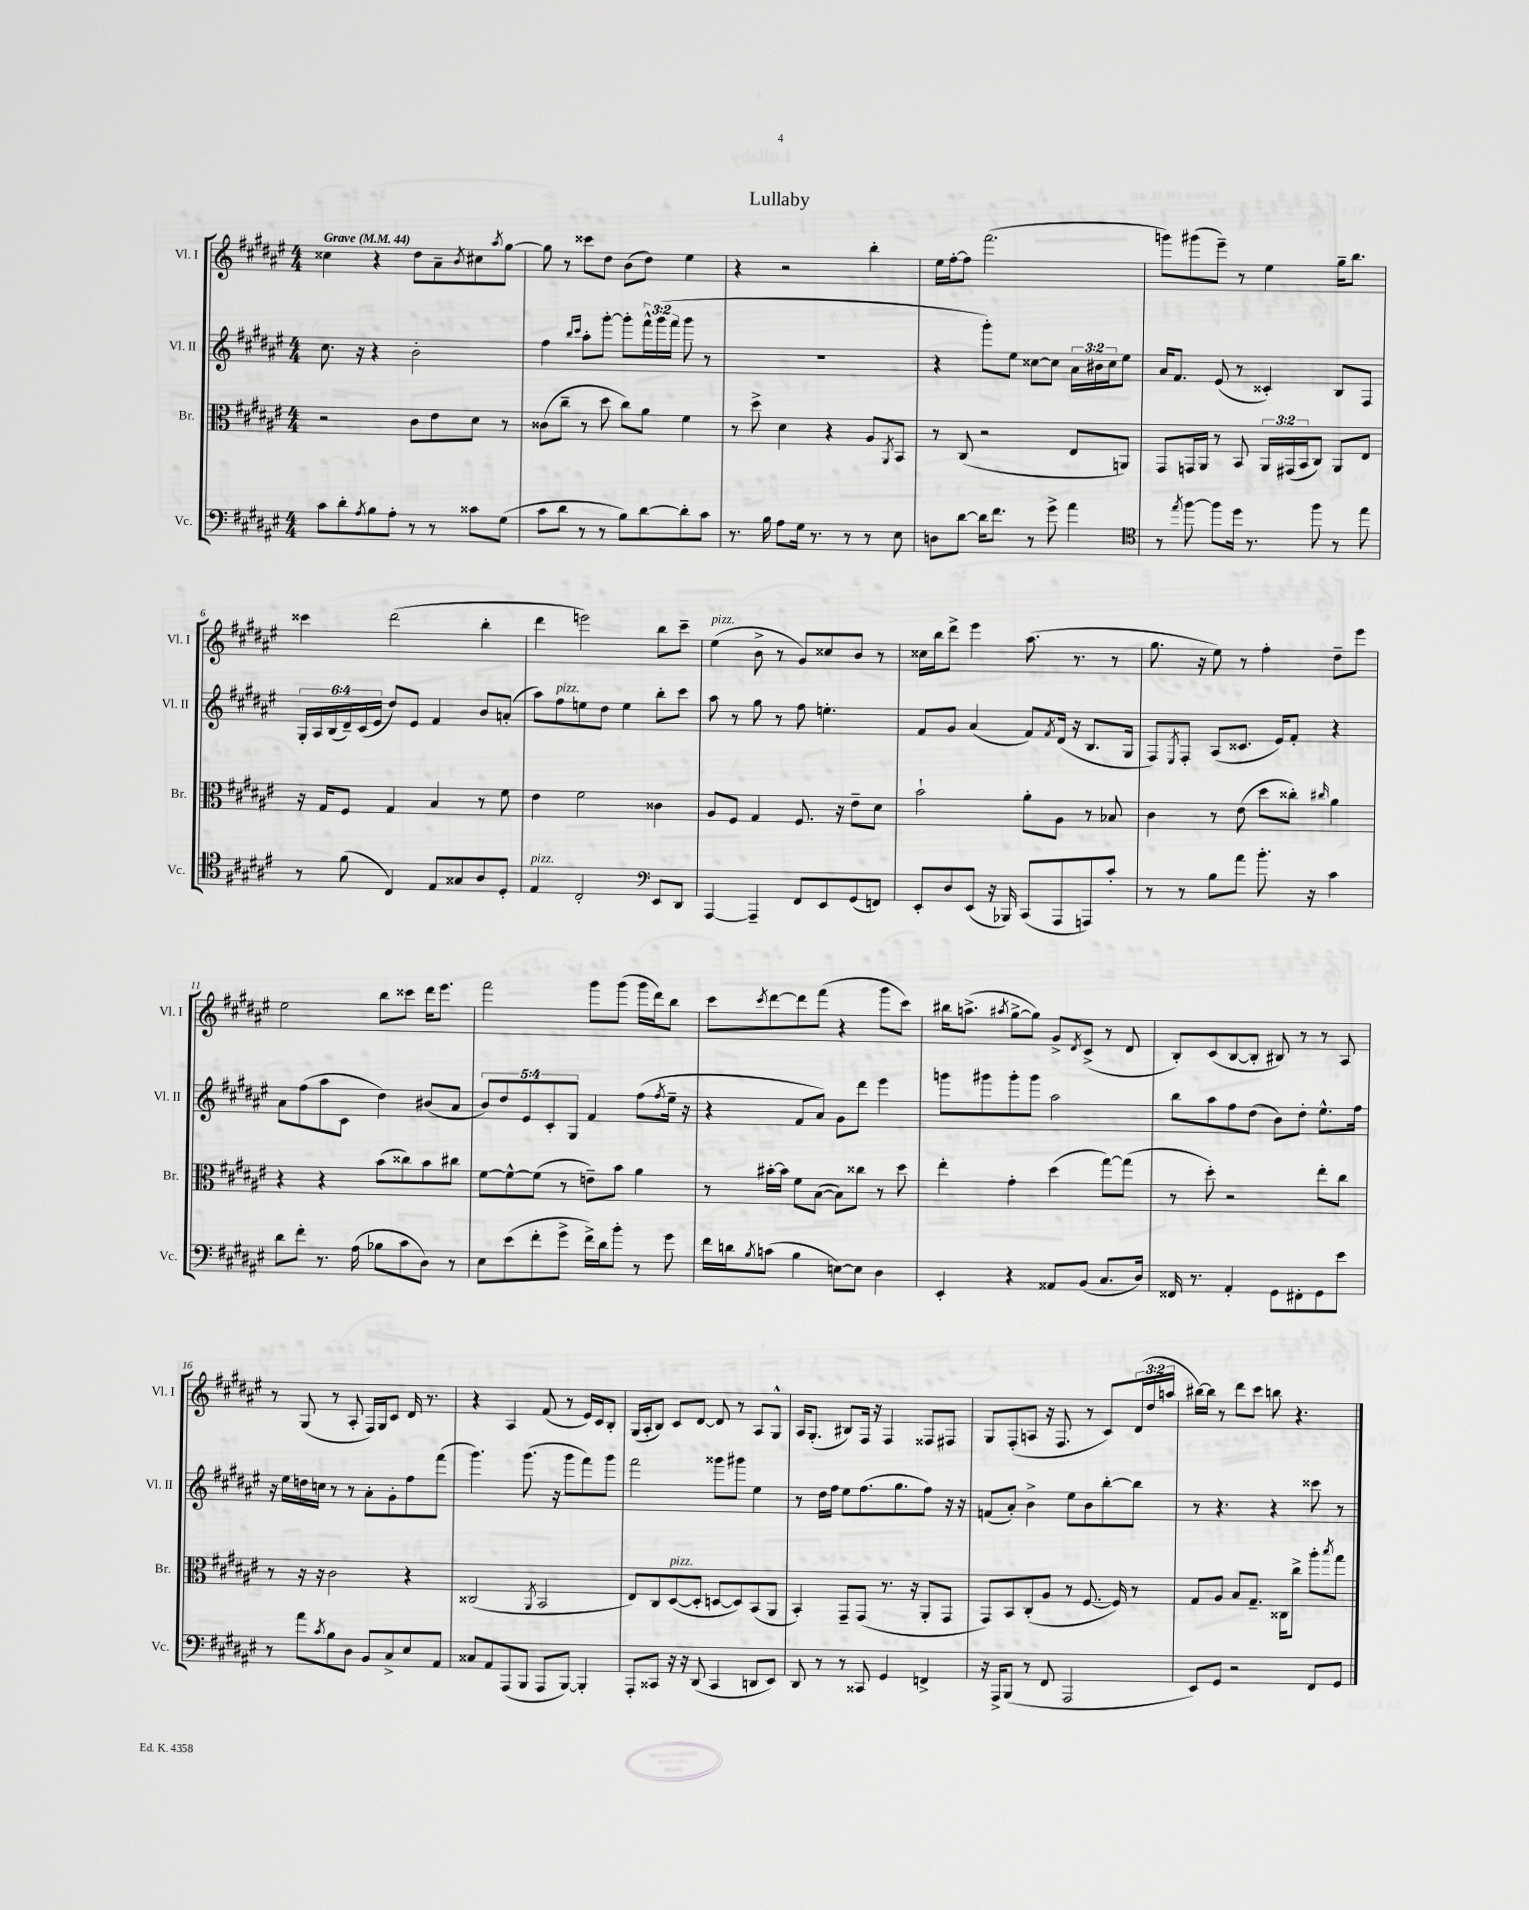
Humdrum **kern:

**kern	**kern	**kern	**kern
*staff4	*staff3	*staff2	*staff1
*clefF4	*clefC3	*clefG2	*clefG2
*k[f#c#g#d#a#e#]	*k[f#c#g#d#a#e#]	*k[f#c#g#d#a#e#]	*k[f#c#g#d#a#e#]
*M4/4	*M4/4	*M4/4	*M4/4
*MM44	*MM44	*MM44	*MM44
8c#	2r	8.cc#	4cc##
8d#'	.	.	.
.	.	16r	.
8qA#	.	.	.
8B	.	4r	4r
8A#'	.	.	.
8r	8c#	2b'	8dd#
8r	8e#	.	8a#~
.	.	.	8qb
8c##	8d#	.	8cc#
.	.	.	8qaa#
(8G#	8r	.	[8gg#
=	=	=	=
8c#	(8c##	4ff#	8gg#]
8d#	8cc#~	.	8r
.	.	16qqbb	.
.	.	16qqccc#	.
8r	8r	8aa#'	8ccc##
8r	8dd#	[8ggg#'	8dd#
8B)	8cc#)	8ggg#']	(8b
[8d#	8a#	24fff#^^	8dd#)
.	.	(24ggg#	.
.	.	24fff#	.
8d#']	4f#	8ggg#	4ee#
8c#	.	8r	.
=	=	=	=
8.r	8r	1r	4r
.	8dd#^	.	.
16B	.	.	.
8A#	4d#	.	2r
16G#	.	.	.
8.r	.	.	.
.	4r	.	.
8r	.	.	.
8r	8A#	.	4bb'
.	8qAA#	.	.
8E#	8BB	.	.
=	=	=	=
8D	8r	4r	16ee#
.	.	.	[16ff#'
[8d#	(8C#	.	8ff#]
16d#]	2r	8ggg#')	(2.fff#
8.f#	.	.	.
.	.	8ee#	.
8r	.	[8cc##	.
8g#^	.	8cc##]	.
4a#	8E#	24a#	.
.	.	24b#	.
.	.	24cc##	.
.	8AA)	8ee#	.
=	=	=	=
*clefC4	*	*	*
8r	8GG#	16a#	8ggg)
.	.	8.f#	.
8qee#	.	.	.
[8ff#	16GG	.	(8ggg#
.	16AA#	.	.
8ff#]	8r	(8e#	8eee#~)
16dd#	8BB	8r	8r
8.r	.	.	.
.	24AA#	4c##')	4ee#
.	(24GG#	.	.
.	24BB	.	.
8ff#	8C#)	.	.
8r	8AA#	8B	16gg#~
.	.	.	8.bb
8ee#	8E#	8F#	.
=	=	=	=
8r	16r	24G#'	4ccc##
.	.	24A#	.
.	16G#	.	.
.	.	(24B	.
(8f#	8F#	24d#~)	.
.	.	(24c#	.
.	.	24e#	.
4C#)	4G#	8dd#)	(2ddd#
.	.	8e#	.
8E#	4B	4f#	.
8G##	.	.	.
8A#	8r	8b	4bb'
8D#'	8f#	(8a'	.
=	=	=	=
4E#	4e#	8aa#)	4ddd#
.	.	8ff#	.
2C#'	2f#	8ee	2eee)
.	.	8dd#	.
.	.	4ee	.
*clefF4	*	*	*
8EE#	4c##	8bb'	8bb
8DD#	.	8ccc#	8ccc#~
=	=	=	=
[4AAA#	8A#	8aa#	(4ee#
.	8F#	8r	.
4AAA#~]	4G#	8gg#	8b^
.	.	8r	8r
8FF#	8.F#	8ff#	8g#)
8EE#	.	4.ee'	8cc##
.	16r	.	.
(8GG#	8e#~	.	8b
8FF)	8d#	.	8r
=	=	=	=
8EE#'	2b`	8f#	16cc##
.	.	.	16bb
8D#	.	8g#	8ddd#^
(8EE#	.	(4a#	4eee#
16r	.	.	.
16BBB-)	.	.	.
(8CC#	8a#'	8f#)	(8.aa#
.	.	8qf#	.
8AAA#	8A#	(16d#	.
.	.	16r	8.r
8AAA)	8r	8.B	.
8c#'	8B-	.	8r
.	.	16G#	.
=	=	=	=
8r	4c#	8F#)	8.gg#
.	.	8qE#	.
8r	.	8F#'	.
.	.	.	16r
8B	8r	(8A#	8ee#)
8a#	(8e#	8.c##	8r
8.b'	8dd#	.	4ff#'
.	.	16e#)	.
.	8cc##')	8f#'	.
16r	.	.	.
.	16qqcc#	.	.
4c#	4a#	4r	8dd#~
.	.	.	8eee#
=	=	=	=
8d#	4r	8a#	2ee#
8f#'	.	(8ff#	.
8.r	4r	8aa#	.
.	.	8c#	.
(16A#	.	.	.
8B-	(8b	4dd#)	8bb
8c#	8cc##)	.	8ccc##
8D#)	8b	(8b#	16ddd#
.	.	.	8.eee#
8r	8cc#	8a#	.
=	=	=	=
8E#	[8f#	10b)	2fff#
.	.	10dd#	.
(8e#	8f#^^_	.	.
.	.	10e#	.
8f#'	(8f#]	.	.
.	.	10c#'	.
8g#^	8r	.	.
.	.	10G#	.
16f#^)	8e~)	4f#	8ggg#
16d#	.	.	.
8b'	8b	.	(8ggg#
8r	4a#	(8ff#	16ggg#
.	.	.	16ddd#)
.	.	8qff#	.
8g#	.	16ee#~	8bb
.	.	16r	.
=	=	=	=
16f#	8r	4r	8ccc#
16d	.	.	.
8qB	.	.	8qccc#
(8c	[16b#'	.	[8ddd#
.	16b#]	.	.
4B	8f#	8f#	8ddd#]
.	([8B	8a#)	(8fff#
[8E)	8B])	8g#	4r
8E]	8cc##	8ddd#	.
4D#	8r	4eee#	8ggg#
.	8dd#	.	8ccc#)
=	=	=	=
4EE#'	4ee#'	8ggg	16bb#
.	.	.	(8.aa^
.	.	8ggg#	.
.	.	.	8qaa#
4r	4g#'	8ggg#'	[8gg#^
.	.	8ggg#	8gg#])
8AA##	(4dd#	2aa#	8g#^
.	.	.	8qd#
(8BB	.	.	(8c#^
8.C#	[8gg#)	.	8r
.	(8gg#]	.	8d#
16D#)	.	.	.
=	=	=	=
16FF##	8r	8bb	8B')
8.r	.	.	.
.	8dd#')	8aa#	(8c#
4AA#'	2r	8ff#	[8B
.	.	(8dd#	8B']
8GG#	.	8b)	8B#)
8FF#'	.	8dd#'	8r
8GG#	8ee#'	8.ee#^^	8r
8e#	8cc#	.	8A#
.	.	16ff#	.
=	=	=	=
8r	8r	16r	8r
.	.	16ee#	.
8a#	16r	16dd	(8G#
.	16r	16cc	.
8qc#	.	.	.
8B	2c#	8r	8r
8D#	.	8r	8A#'
8BB	.	8a#'	16F#)
.	.	.	16G#
8C#^	.	8g#'	8c#
8E#	4r	8ff#	16d#
.	.	.	8.r
8AA#	.	(8fff#	.
=	=	=	=
8C##	(2C##	4.ggg#)	4r
8AA#	.	.	.
(8AAA#	.	.	4A#
8BBB	.	(8.ggg#	.
.	8qAA#	.	.
8AAA#	2BB	.	(8f#
.	.	16r	.
[8BBB)	.	8ggg#	8r
4BBB']	.	8fff#)	16e#)
.	.	.	16c#
.	.	8ggg#	8B'
=	=	=	=
8AAA#'	8E#)	2fff#	(16G#
.	.	.	16A#'
8CC##	8C#	.	8B)
16r	([8D#	.	8c#
16r	.	.	.
(8DD#	8D#']	.	[8d#
4CC##	[8D	8ggg##	8d#]
.	8D])	8ggg#	8r
8DD	(8BB	4ee#	8A#
8EE#)	8AA#	.	8G#^^
=	=	=	=
8DD#	4BB')	8r	16A#
.	.	.	(8.G#'
8r	.	16dd#	.
.	.	16ff#	.
8r	8GG#~	8ee#	8B#)
8CC##	(8GG#	(8.ff#	16F#
.	.	.	16r
4GG#	8.r	.	4F#
.	.	8.gg#	.
.	16r	.	.
4FF^	8AA#'	8ff#)	8F##
.	8GG#	16r	8F#
.	.	16r	.
=	=	=	=
16r	8GG#)	(8f	8G#
16AAA#^	.	.	.
(8BBB	8BB	8a#')	(8F#'
8r	(8C#'	4b^	8A
8FF#	8A#	.	16r
.	.	.	8.F#
2AAA#	8r	8ee#	.
.	[8.F#	8b	8r
.	.	[8bb'	8c#)
.	16F#])	.	.
.	8r	8bb]	(24d#
.	.	.	24dd#
.	.	.	24aa
=	=	=	=
8EE#)	8G#	8r	[16bb#)
.	.	.	16bb#]
8GG#	8A#	4.r	8r
2r	8B	.	8ddd#
.	8.G#~	.	8ccc#
.	.	4r	8bb
.	16C##	.	.
.	8cc#^	.	4.r
8FF#	8aa#'	8ccc##	.
.	8qbb	.	.
8GG#	8gg#	8r	.
==	==	==	==
*-	*-	*-	*-
